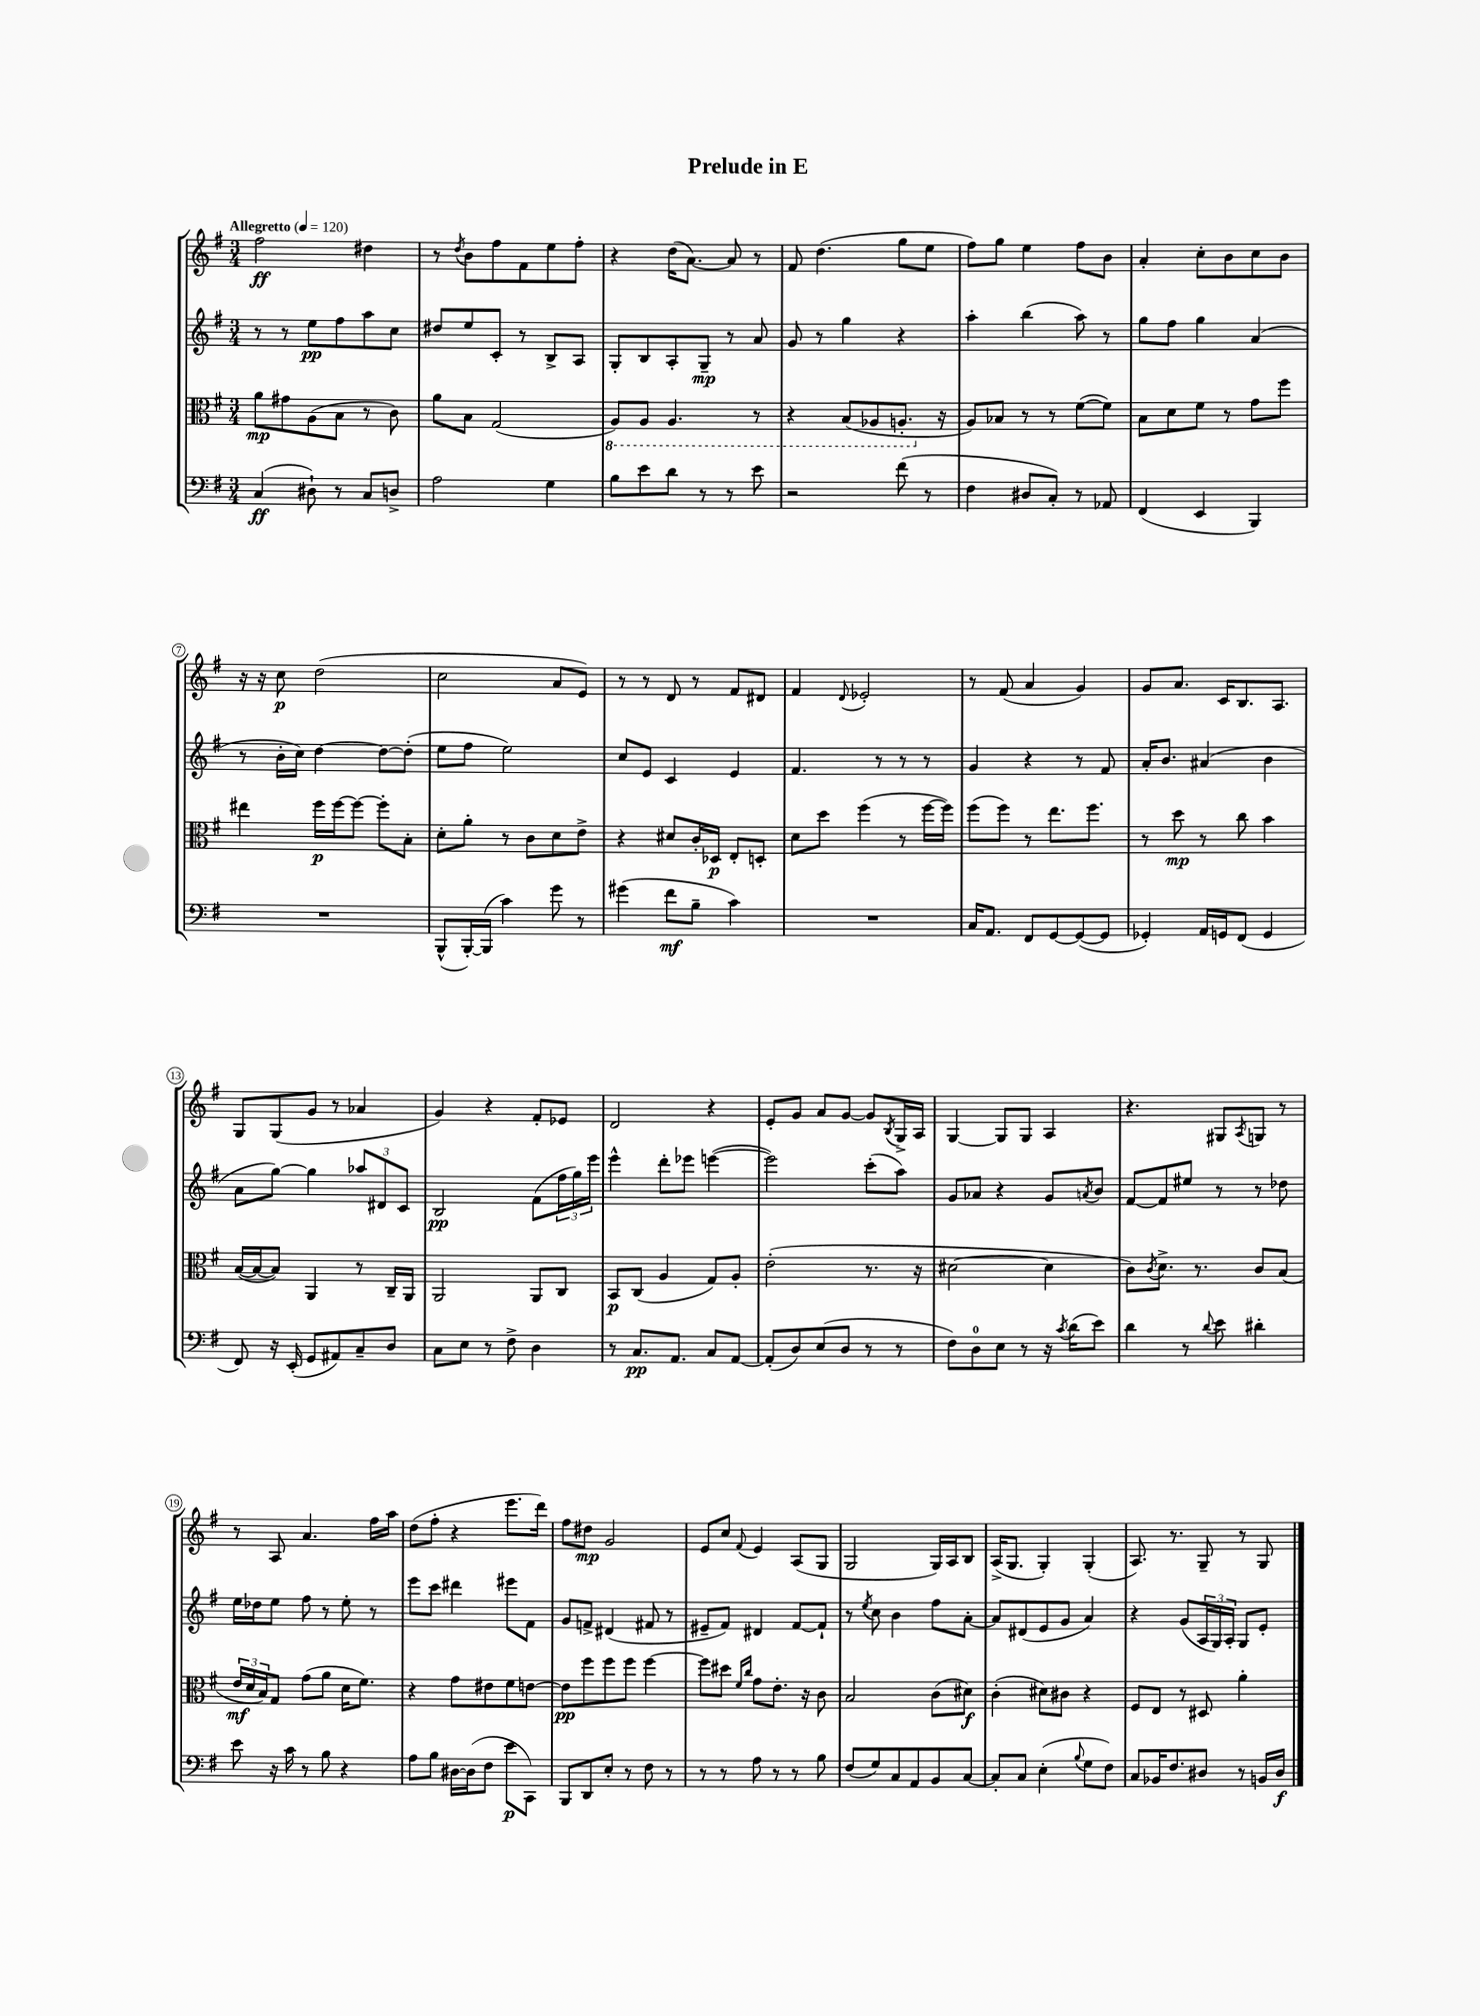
\header { title = "Prelude in E" }
<<
\new StaffGroup <<
\new Staff = "s0" {
    \clef treble \key g \major \numericTimeSignature \time 3/4 \tempo "Allegretto" 4 = 120
    fis''2\ff dis''4 |
    r8 \acciaccatura { d''8 } b'8 fis''8 fis'8 e''8 fis''8-. |
    r4 d''16( a'8.~) a'8 r8 |
    fis'8 d''4.( g''8 e''8 |
    fis''8) g''8 e''4 fis''8 b'8 |
    a'4-. c''8-. b'8 c''8 b'8 |
    r16 r16 c''8\p d''2( |
    c''2 a'8 e'8) |
    r8 r8 d'8 r8 fis'8 dis'8 |
    fis'4 \appoggiatura { d'8 } ees'2-. |
    r8 fis'8( a'4 g'4) |
    g'8 a'8. c'16 b8. a8. |
    g8 g8( g'8 r8 aes'4 |
    g'4) r4 fis'8-. ees'8 |
    d'2 r4 |
    e'8-. g'8 a'8 g'8~ g'8 \acciaccatura { b8 } g16-> a16 |
    g4~ g8 g8 a4 |
    r4. gis8 \acciaccatura { a8 } g8 r8 |
    r8 a8 a'4. fis''16 a''16 |
    d''8( fis''8-. r4 e'''8. d'''16) |
    fis''8 dis''8\mp g'2 |
    e'8 c''8 \appoggiatura { fis'8 } e'4 a8( g8 |
    g2 g16) a16 b8 |
    a16->( g8. g4-.) g4-.( |
    a8.) r8. g8-- r8 g8 \bar "|." |
}
\new Staff = "s1" {
    \clef treble \key g \major \numericTimeSignature \time 3/4
    r8 r8 e''8\pp fis''8 a''8 c''8 |
    dis''8 e''8 c'8-. r8 b8-> a8 |
    g8-. b8 a8-. g8--\mp r8 a'8 |
    g'8 r8 g''4 r4 |
    a''4-. b''4( a''8) r8 |
    g''8 fis''8 g''4 a'4( |
    r8 b'16-. c''16) d''4~ d''8~ d''8-.( |
    e''8 fis''8 e''2) |
    c''8 e'8 c'4 e'4 |
    fis'4. r8 r8 r8 |
    g'4 r4 r8 fis'8 |
    a'16-. b'8. ais'4( b'4 |
    a'8 g''8~) g''4 \tuplet 3/2 { aes''8 dis'8 c'8 } |
    b2\pp fis'8( \tuplet 3/2 { fis''16 g''16) e'''16 } |
    e'''4-^ d'''8-. ees'''8 e'''4~( |
    e'''2) c'''8-.( a''8) |
    g'8 aes'8 r4 g'8 \acciaccatura { a'8 } b'8 |
    fis'8~ fis'8 eis''8 r8 r8 des''8 |
    e''16 des''16 e''8 fis''8 r8 e''8-. r8 |
    e'''8 c'''8 dis'''4 eis'''8 fis'8 |
    g'8 f'8-> dis'4( fis'8 r8 |
    eis'8-- fis'8) dis'4 fis'8~ fis'8-! |
    r8 \acciaccatura { e''8 } c''8 b'4 fis''8 a'8~-. |
    a'8 dis'8( e'8 g'8 a'4) |
    r4 g'8( \tuplet 3/2 { a16 g16) a16-. } g8 e'8-. \bar "|." |
}
\new Staff = "s2" {
    \clef alto \key g \major \numericTimeSignature \time 3/4
    a'8\mp gis'8 a8( b8 r8 c'8) |
    a'8 b8 g2( |
    \ottava #-1 a,8) a,8 a,4. r8 |
    r4 b,8( aes,8 a,8.-. \ottava #0 r16 |
    a8) bes8 r8 r8 fis'8~( fis'8) |
    b8 d'8 fis'8 r8 g'8 fis''8 |
    eis''4 fis''16\p fis''16~ fis''8~ fis''8-. b8-. |
    d'8-. a'8-. r8 c'8 d'8 e'8-> |
    r4 dis'8 c'16-. des16\p e8-. d8-. |
    d'8 d''8 fis''4( r8 fis''16~ fis''16) |
    fis''8( fis''8) r8 e''8. fis''8. |
    r8 d''8\mp r8 c''8 b'4 |
    b16~( b16~ b8) a,4 r8 c16-- a,16 |
    a,2 a,8 c8 |
    b,8\p c8( a4 g8) a8-. |
    e'2-.( r8. r16 |
    dis'2~ dis'4 |
    c'8) \acciaccatura { c'8 } d'8.-> r8. c'8 b8( |
    \tuplet 3/2 { e'16\mf d'16 b16) } g8 g'8( a'8 d'16 fis'8.) |
    r4 g'8 eis'8 fis'8 e'8~ |
    e'8\pp fis''8 fis''8 fis''8 fis''4~ |
    fis''8 dis''8 \grace { fis'16 c''16 } g'8 e'8.-. r16 c'8 |
    b2 c'8( dis'8\f) |
    c'4-.( dis'8) cis'8 r4 |
    fis8 e8 r8 dis8 a'4-. \bar "|." |
}
\new Staff = "s3" {
    \clef bass \key g \major \numericTimeSignature \time 3/4
    c4\ff( dis8-!) r8 c8 d8-> |
    a2 g4 |
    b8 e'8 d'8 r8 r8 e'8 |
    r2 fis'8( r8 |
    fis4 dis8 c8-.) r8 aes,8 |
    fis,4( e,4 b,,4) |
    R2. |
    b,,8-^( b,,16~-.) b,,16( c'4) g'8 r8 |
    gis'4( fis'8\mf b8-- c'4) |
    R2. |
    c16 a,8. fis,8 g,8~ g,8~( g,8 |
    ges,4-.) a,16 g,16 fis,8( g,4 |
    fis,8) r16 e,16-.( g,8 ais,8) c8-- d8 |
    c8 e8 r8 fis8-> d4 |
    r8 c8.\pp a,8. c8 a,8~ |
    a,8-.( d8) e8( d8 r8 r8 |
    fis8) d8-0 e8 r8 r16 \acciaccatura { c'8 } d'16( e'8) |
    d'4 r8 \appoggiatura { d'8 } e'8 dis'4-. |
    e'8 r16 c'16 r8 b8 r4 |
    a8 b8 dis16~ dis16( fis8 e'8\p c,8) |
    b,,8 d,8 e8-. r8 fis8 r8 |
    r8 r8 a8 r8 r8 b8 |
    fis8( g8) c8 a,8 b,8 c8~ |
    c8-. c8 e4-.( \appoggiatura { b8 } g8 fis8) |
    c8 bes,16 fis8. dis8 r8 b,16 dis16\f \bar "|." |
}
>>
>>
\layout { \context { \Score \override BarNumber.stencil = #(make-stencil-circler 0.1 0.3 ly:text-interface::print) } }
